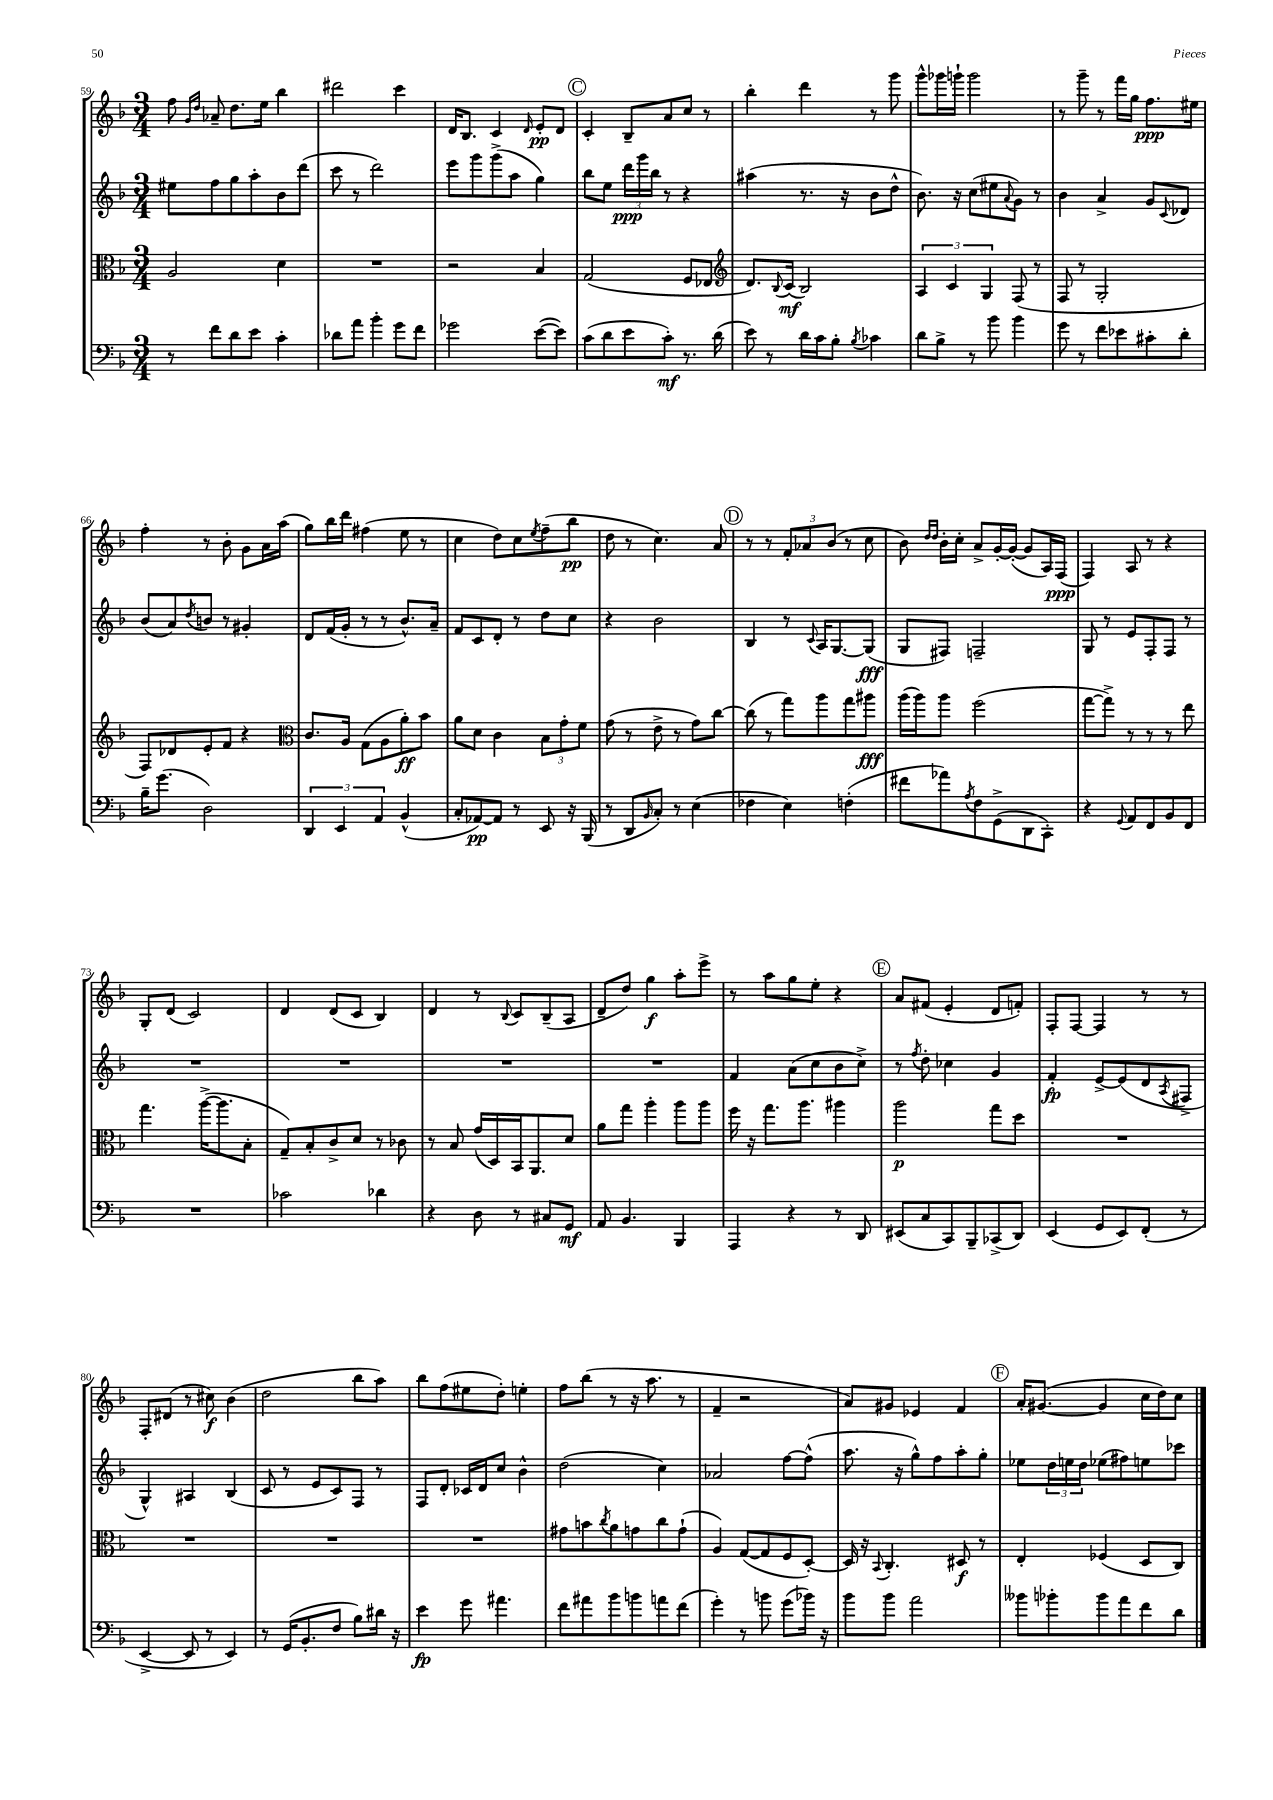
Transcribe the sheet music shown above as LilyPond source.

<<
\new StaffGroup <<
\new Staff = "s0" {
    \clef treble \key f \major \numericTimeSignature \time 3/4
    f''8 \grace { g'16 d''16 } aes'8-- d''8. e''16 bes''4 |
    dis'''2 c'''4 |
    d'16 bes8. c'4 \grace { d'16 } e'8-.\pp d'8 |
    \mark \markup { \circle "C" } c'4-. bes8-- a'8 c''8 r8 |
    bes''4-. d'''4 r8 g'''8 |
    g'''8-^ ges'''16 g'''16-! g'''2 |
    r8 g'''8-- r8 f'''16 g''16 f''8.\ppp eis''16 |
    f''4-. r8 bes'8-. g'8 a'16 a''16( |
    g''8) bes''16 d'''16 fis''4( e''8 r8 |
    c''4 d''8) c''8 \acciaccatura { e''8 } f''8--( bes''8\pp |
    d''8 r8 c''4.) a'8 |
    \mark \markup { \circle "D" } r8 r8 \tuplet 3/2 { f'8-. aes'8 bes'8( } r8 c''8 |
    bes'8) \grace { d''16 d''16 } bes'16-. c''16-. a'8-> g'16~-. g'16~-.( g'8 a16) f16\ppp( |
    f4) a8 r8 r4 |
    g8-. d'8( c'2) |
    d'4 d'8( c'8 bes4) |
    d'4 r8 \appoggiatura { bes8 } c'8 bes8--( a8 |
    d'8-- d''8) g''4\f a''8-. e'''8-> |
    r8 a''8 g''8 e''8-. r4 |
    \mark \markup { \circle "E" } a'8 fis'8( e'4-. d'8 f'8-.) |
    f8-. f8~ f4 r8 r8 |
    f8-. dis'8( r8 cis''8\f) bes'4( |
    d''2 bes''8 a''8) |
    bes''8 f''8( eis''8 d''8-.) e''4-. |
    f''8 bes''8( r8 r16 a''8. r8 |
    f'4-- r2 |
    a'8) gis'8 ees'4 f'4 |
    \mark \markup { \circle "F" } a'16-. gis'8.~( gis'4 c''16 d''16) c''8 \bar "|." |
}
\new Staff = "s1" {
    \clef treble \key f \major \numericTimeSignature \time 3/4
    eis''8 f''8 g''8 a''8-. bes'8 d'''8( |
    c'''8 r8 d'''2) |
    e'''8 g'''8 g'''8->( a''8 g''4) |
    \mark \markup { \circle "C" } bes''8 e''8 \tuplet 3/2 { d'''16\ppp g'''16 bes''16 } r8 r4 |
    ais''4( r8. r16 bes'8 d''8-^ |
    bes'8.) r16 c''8( eis''8 \appoggiatura { a'8 } g'8) r8 |
    bes'4 a'4-> g'8 \appoggiatura { c'8 } des'8 |
    bes'8( a'8) \acciaccatura { d''8 } b'8 r8 gis'4-. |
    d'8 f'16( g'16-. r8 r8 bes'8.-^) a'16-- |
    f'8 c'8 d'8-. r8 d''8 c''8 |
    r4 bes'2 |
    \mark \markup { \circle "D" } bes4 r8 \appoggiatura { c'8 } a16 g8.~ g8\fff( |
    g8 fis8) f2-- |
    g8 r8 e'8 f8-. f8 r8 |
    R2. |
    R2. |
    R2. |
    R2. |
    f'4 a'8( c''8 bes'8 c''8->) |
    \mark \markup { \circle "E" } r8 \acciaccatura { f''8 } d''8-. ces''4 g'4 |
    f'4-.\fp e'8~-> e'8( d'8 \acciaccatura { a8 } fis8-> |
    g4-^) ais4 bes4( |
    c'8 r8 e'8 c'8) f8 r8 |
    f8 d'8-. ces'16 d'16 c''8 bes'4-^ |
    d''2( c''4) |
    aes'2 f''8~ f''8-^( |
    a''8. r16 g''8-^) f''8 a''8-. g''8-. |
    \mark \markup { \circle "F" } ees''8 \tuplet 3/2 { d''16 e''16 d''16 } ees''8( fis''8) e''8 ces'''8 \bar "|." |
}
\new Staff = "s2" {
    \clef alto \key f \major \numericTimeSignature \time 3/4
    a2 d'4 |
    R2. |
    r2 bes4 |
    \mark \markup { \circle "C" } g2( f8 ees8 |
    \clef treble d'8.) \appoggiatura { bes8 } c'16\mf( bes2) |
    \tuplet 3/2 { a4 c'4 g4 } f8( r8 |
    f8 r8 g2-. |
    f8) des'8 e'8-. f'8 r4 |
    \clef alto c'8. a16 g8( a8 a'8-.\ff) bes'8 |
    a'8 d'8 c'4 \tuplet 3/2 { bes8 g'8-. f'8 } |
    g'8( r8 e'8-> r8 g'8) c''8~ |
    \mark \markup { \circle "D" } c''8( r8 g''8) a''8 g''8 ais''8\fff |
    a''16( a''16) a''8 f''2( |
    g''8~ g''8->) r8 r8 r8 e''8 |
    g''4. a''16~->( a''8. bes8-. |
    g8--) bes8-. c'8-> d'8 r8 ces'8 |
    r8 bes8 g'16( d16) bes,16 a,8. d'8 |
    a'8 g''8 a''4-. a''8 a''8 |
    f''16 r16 g''8. a''8. ais''4 |
    \mark \markup { \circle "E" } a''2\p g''8 d''8 |
    R2. |
    R2. |
    R2. |
    R2. |
    gis'8 b'8 \acciaccatura { c''8 } a'8 g'8 c''8 g'8-!( |
    a4) g8~( g8 f8 d8~-.) |
    d16 r16 \appoggiatura { bes,8 } c4.-. dis8\f r8 |
    \mark \markup { \circle "F" } e4-. fes4( d8 c8) \bar "|." |
}
\new Staff = "s3" {
    \clef bass \key f \major \numericTimeSignature \time 3/4
    r8 f'8 d'8 e'8 c'4-. |
    des'8 a'8 bes'4-. g'8 f'8 |
    ges'2 e'8~( e'8) |
    \mark \markup { \circle "C" } c'8( d'8 e'8 c'8-.\mf) r8. d'16( |
    e'8) r8 d'16 c'16 bes8-. \acciaccatura { bes8 } ces'4 |
    d'8 bes8-> r8 bes'8 bes'4 |
    g'8 r8 f'8 ees'8 cis'8-. d'8-. |
    bes16-- g'8.( d2) |
    \tuplet 3/2 { d,4 e,4 a,4 } bes,4-^( |
    c8-. aes,8~\pp) aes,8 r8 e,8 r16 bes,,16( |
    r8 d,8 \grace { bes,16 } c8-.) r8 e4( |
    \mark \markup { \circle "D" } fes4 e4) f4-.( |
    fis'8 aes'8) \acciaccatura { a8 } f8 g,8->( d,8 c,8-.) |
    r4 \appoggiatura { g,8 } a,8 f,8 bes,8 f,8 |
    R2. |
    ces'2 des'4 |
    r4 d8 r8 cis8 g,8\mf |
    a,8 bes,4. bes,,4 |
    a,,4 r4 r8 d,8 |
    \mark \markup { \circle "E" } eis,8( c8 c,8) bes,,8-- ces,8->( d,8) |
    e,4( g,8 e,8) f,8-.( r8 |
    e,4~-> e,8 r8 e,4) |
    r8 g,16( bes,8.-. f8 bes8) dis'16 r16 |
    e'4\fp g'8 ais'4. |
    f'8 ais'8 bes'8 b'8 a'8 f'8( |
    g'4-.) r8 b'8 g'8( bes'16) r16 |
    bes'8 bes'8 a'2 |
    \mark \markup { \circle "F" } beses'8 bes'8-. bes'8 a'8 f'8 d'8 \bar "|." |
}
>>
>>
\layout { \context { \Score currentBarNumber = #59 } }
